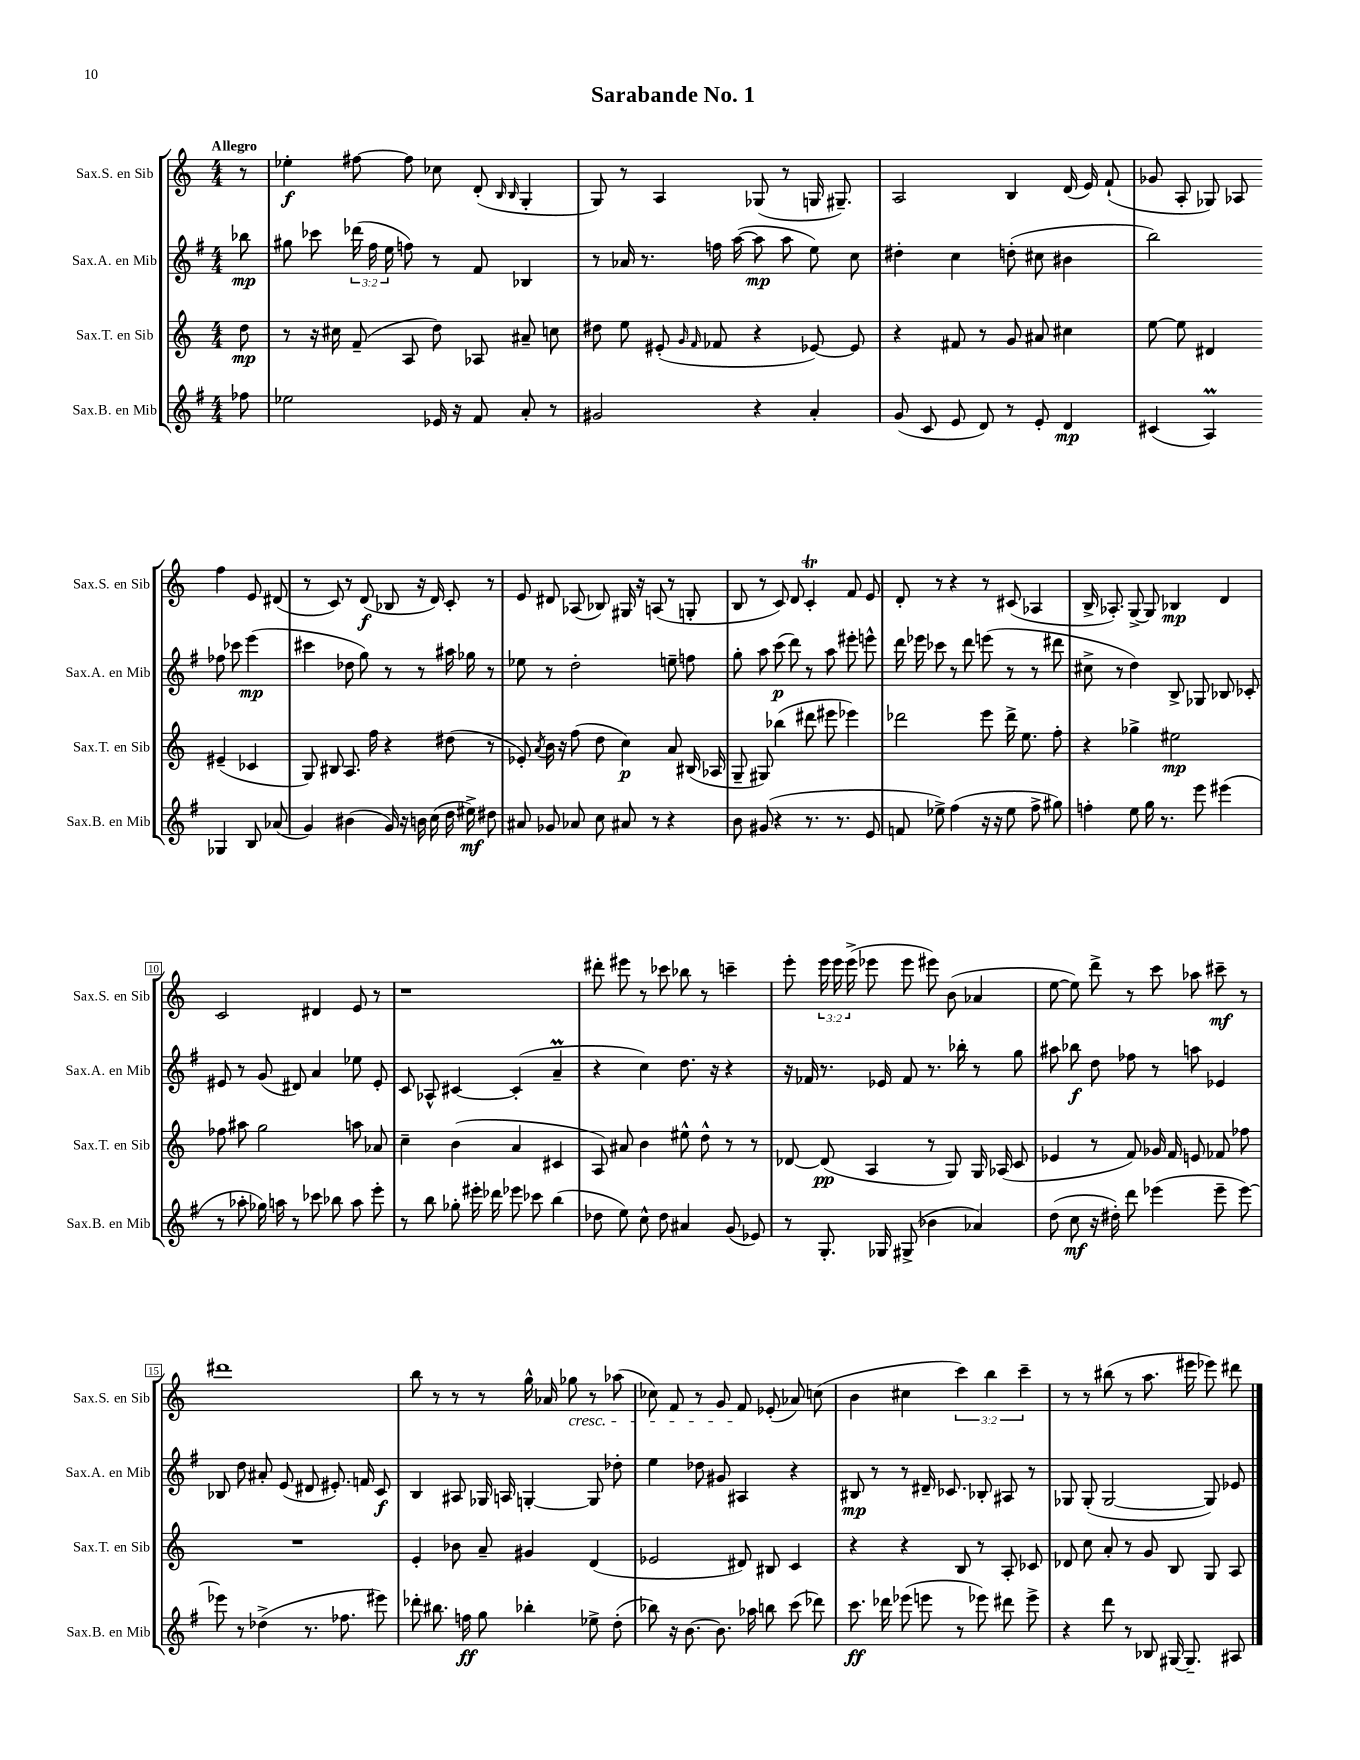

**kern	**kern	**kern	**kern
*staff4	*staff3	*staff2	*staff1
*clefG2	*clefG2	*clefG2	*clefG2
*k[f#]	*k[]	*k[f#]	*k[]
*M4/4	*M4/4	*M4/4	*M4/4
8ff-\	8dd\	8bb-\	8r
=	=	=	=
2ee-\	8r	8gg#\	4ee-'\
.	16r	8ccc-\	.
.	16cc#\	.	.
.	(8f~/	(24ddd-\	[8ff#\
.	.	24ff#\	.
.	.	24ee\	.
.	8A/	8ff\)	8ff#\]
16e-/	8dd\)	8r	8cc-\
16r	.	.	.
8f#/	8A-/	8f#/	(8d'/
.	.	.	16qqB/
.	.	.	16qqB/
8a'/	8a#~/	4B-/	4G'/
8r	8cc\	.	.
=	=	=	=
2g#/	8dd#\	8r	8G/)
.	8ee\	16a-/	8r
.	.	8.r	.
.	(8e#'/	.	4A/
.	16qqg/	.	.
.	16qqf/	.	.
.	8f-/	16ff\	.
.	.	([16aa\	.
4r	4r	8aa\]	(8G-/
.	.	8aa\	8r
4a'/	[8e-/)	8ee\)	16G/
.	.	.	8.G#~/)
.	8e-/]	8cc\	.
=	=	=	=
(8g/	4r	4dd#'\	2A/
8c/	.	.	.
8e/	8f#/	4cc\	.
8d/)	8r	.	.
8r	8g/	(8dd'\	4B/
8e'/	8a#/	8cc#\	.
4d/	4cc#\	4b#\	(16d/
.	.	.	16e/)
.	.	.	(8f`/
=	=	=	=
(4c#/	[8ee\	2bb\)	8g-/
.	8ee\]	.	8A'/
4A/)	4d#/	.	8G-/)
.	.	.	8A-/
4G-/	(4e#~/	8ff-\	4ff\
.	.	8ccc-\	.
8B/	4c-/	(4eee\	8e/
(8a-/	.	.	(8d#/
=	=	=	=
4g/)	8G/)	4ccc#\	8r
.	8B#/	.	8c/)
(4b#\	8.A/	8dd-\	8r
.	.	8gg\)	(8d/
.	16ff\	.	.
16g/)	4r	8r	8B-/
16r	.	.	.
16b\	.	8r	16r
(16cc\	.	.	16d/)
16dd\	(8dd#\	16aa#\	8c'/
16ee#^\)	.	16gg-\	.
8dd#\	8r	8r	8r
=	=	=	=
8a#/	8e-'/)	8ee-\	8e/
.	8qa/	.	.
8g-/	16b\	8r	8d#/
.	16r	.	.
8a-/	(8ff\	2dd'\	(8A-/
8cc\	8dd\	.	8B-/)
8a#/	4cc\)	.	16G#/
.	.	.	16r
8r	.	.	(8A/
4r	8a/	8ee~\	8r
.	(16B#/	8ff\	8G'/
.	16A-/	.	.
=	=	=	=
8b\	8G~/	8gg'\	8B/
(8g#/	8G#/)	8aa\	8r
4r	(4bb-\	(8ccc\	8c/)
.	.	8ddd\)	8d/
8.r	8ddd#\	8r	4c'/
.	8eee#\	8aa\	.
8.r	.	.	.
.	4eee-\)	8eee#'\	8f/
8e/	.	8eee^^\	8e/
=	=	=	=
8f/	2ddd-\	16ddd\	8d'/
.	.	16eee-\	.
8ee-^\)	.	8ccc-\	8r
(4ff#\	.	8r	4r
.	.	8ddd\	.
16r	8eee\	(8eee\	8r
16r	.	.	.
8ee-\	16ddd-^\	8r	(8c#/
.	8.ee\	.	.
8ff#^\	.	8r	4A-/
8gg#\)	8ff'\	8ddd#\	.
=	=	=	=
4ff'\	4r	8cc#^\	16B^/
.	.	.	8.A-'/)
.	.	8r	.
8ee\	4gg-^\	4dd\)	[8G^/
16gg\	.	.	8G/]
8.r	.	.	.
.	2ee#\	8B^/	4B-/
8eee\	.	8G-/	.
(4eee#\	.	8B-/	4d/
.	.	8c-'/	.
=	=	=	=
8r	8ff-\	8e#/	2c/
8aa-'\	8aa#\	8r	.
16gg-\)	2gg\	(8g/	.
16aa\	.	.	.
8r	.	8d#/)	.
8ccc-\	.	4a/	4d#/
8bb-\	.	.	.
8aa\	8aa\	8ee-\	8e/
8eee'\	8a-/	8e#'/	8r
=	=	=	=
8r	4cc~\	8c/	1r
8bb\	.	8A-^^/	.
8gg-'\	(4b\	[4c#/	.
16eee#'\	.	.	.
16ddd-\	.	.	.
8eee-\	4a/	(4c#'/]	.
8ccc-\	.	.	.
(4bb\	4c#/	4a~/	.
=	=	=	=
8dd-\	8A/)	4r	8ddd#'\
8ee\)	8a#/	.	8eee#\
8cc^^\	4b\	4cc\)	8r
8dd-\	.	.	8ccc-\
4a#/	8ee#^^\	8.dd\	8bb-\
.	8dd^^\	.	8r
.	.	16r	.
(8g/	8r	4r	4ccc~\
8e-/)	8r	.	.
=	=	=	=
8r	[8d-/	16r	8eee'\
.	.	16f-/	.
8.G'/	(8d-/]	8.r	24eee\
.	.	.	24eee\
.	.	.	(24eee^\
.	4A/	.	8eee-\
16G-/	.	16e-/	.
(8G#^/	.	8f-/	8eee-\
4b-\	8r	8.r	8eee#\)
.	8G/)	.	(8b\
.	.	16bb-'\	.
4a-/)	16G/	8r	4a-/
.	(16A-/	.	.
.	8c/	8gg\	.
=	=	=	=
(8dd\	4e-/	8aa#\	[8ee\
8cc\	.	8bb-\	8ee\])
16r	8r	8dd\	8ddd^\
16dd#'\)	.	.	.
8ddd\	8f/)	8ff-\	8r
(4eee-\	16g-/	8r	8ccc\
.	16f/	.	.
.	8e/	8aa\	8aa-\
8eee-~\	8f-/	4e-/	8ccc#~\
[8eee-\)	8ff-\	.	8r
=	=	=	=
8eee-\]	1r	8B-/	1ddd#
8r	.	8dd\	.
(4dd-^\	.	8a#'/	.
.	.	(8e/	.
8.r	.	8d#/	.
.	.	8.e#'/)	.
8.ff-\	.	.	.
.	.	16f/	.
8eee#\)	.	8c/	.
=	=	=	=
8ddd-'\	4e'/	4B/	8bb\
8.bb#\	.	.	8r
.	8b-\	8A#/	8r
16ff\	.	.	.
8gg\	8a~/	16G-/	8r
.	.	16A/	.
4bb-'\	4g#/	[4G'/	16gg^^\
.	.	.	16a-/
.	.	.	8gg-\
8ee-^\	(4d/	8G/]	8r
(8dd'\	.	8dd-'\	(8aa-\
=	=	=	=
8bb-\)	2e-/	4ee\	8cc-\)
16r	.	.	8f/
[8.b\	.	.	.
.	.	8dd-\	8r
8.b\]	.	8g#/	8g/
.	8d#/)	4A#/	8f/
16aa-\	.	.	.
8bb\	8B#/	.	(8e-'/
(8ccc\	4c/	4r	8a-/)
8ddd-\)	.	.	(8cc\
=	=	=	=
8.ccc\	4r	8B#/	4b\
.	.	8r	.
16ddd-\	.	.	.
(8eee-\	4r	8r	4cc#\
8eee\	.	16d#~/	.
.	.	8.c-/	.
8r	8B/	.	6ccc\)
8eee-\)	8r	8B-'/	.
.	.	.	6bb\
8ddd#\	8A'/	8A#/	.
.	.	.	6ccc~\
8eee-^\	8c-/	8r	.
=	=	=	=
4r	8d-/	8G-/	8r
.	8cc\	(8G-'/	8r
8ddd\	8a'/	[2G-/	(8bb#\
8r	8r	.	8r
8B-/	8g/	.	8.aa\
[16G#/	8B/	.	.
8.G#~/]	.	.	16eee#\
.	8G/	8G-/])	8eee-\)
8A#/	8A/	8e-/	8ddd#\
==	==	==	==
*-	*-	*-	*-
